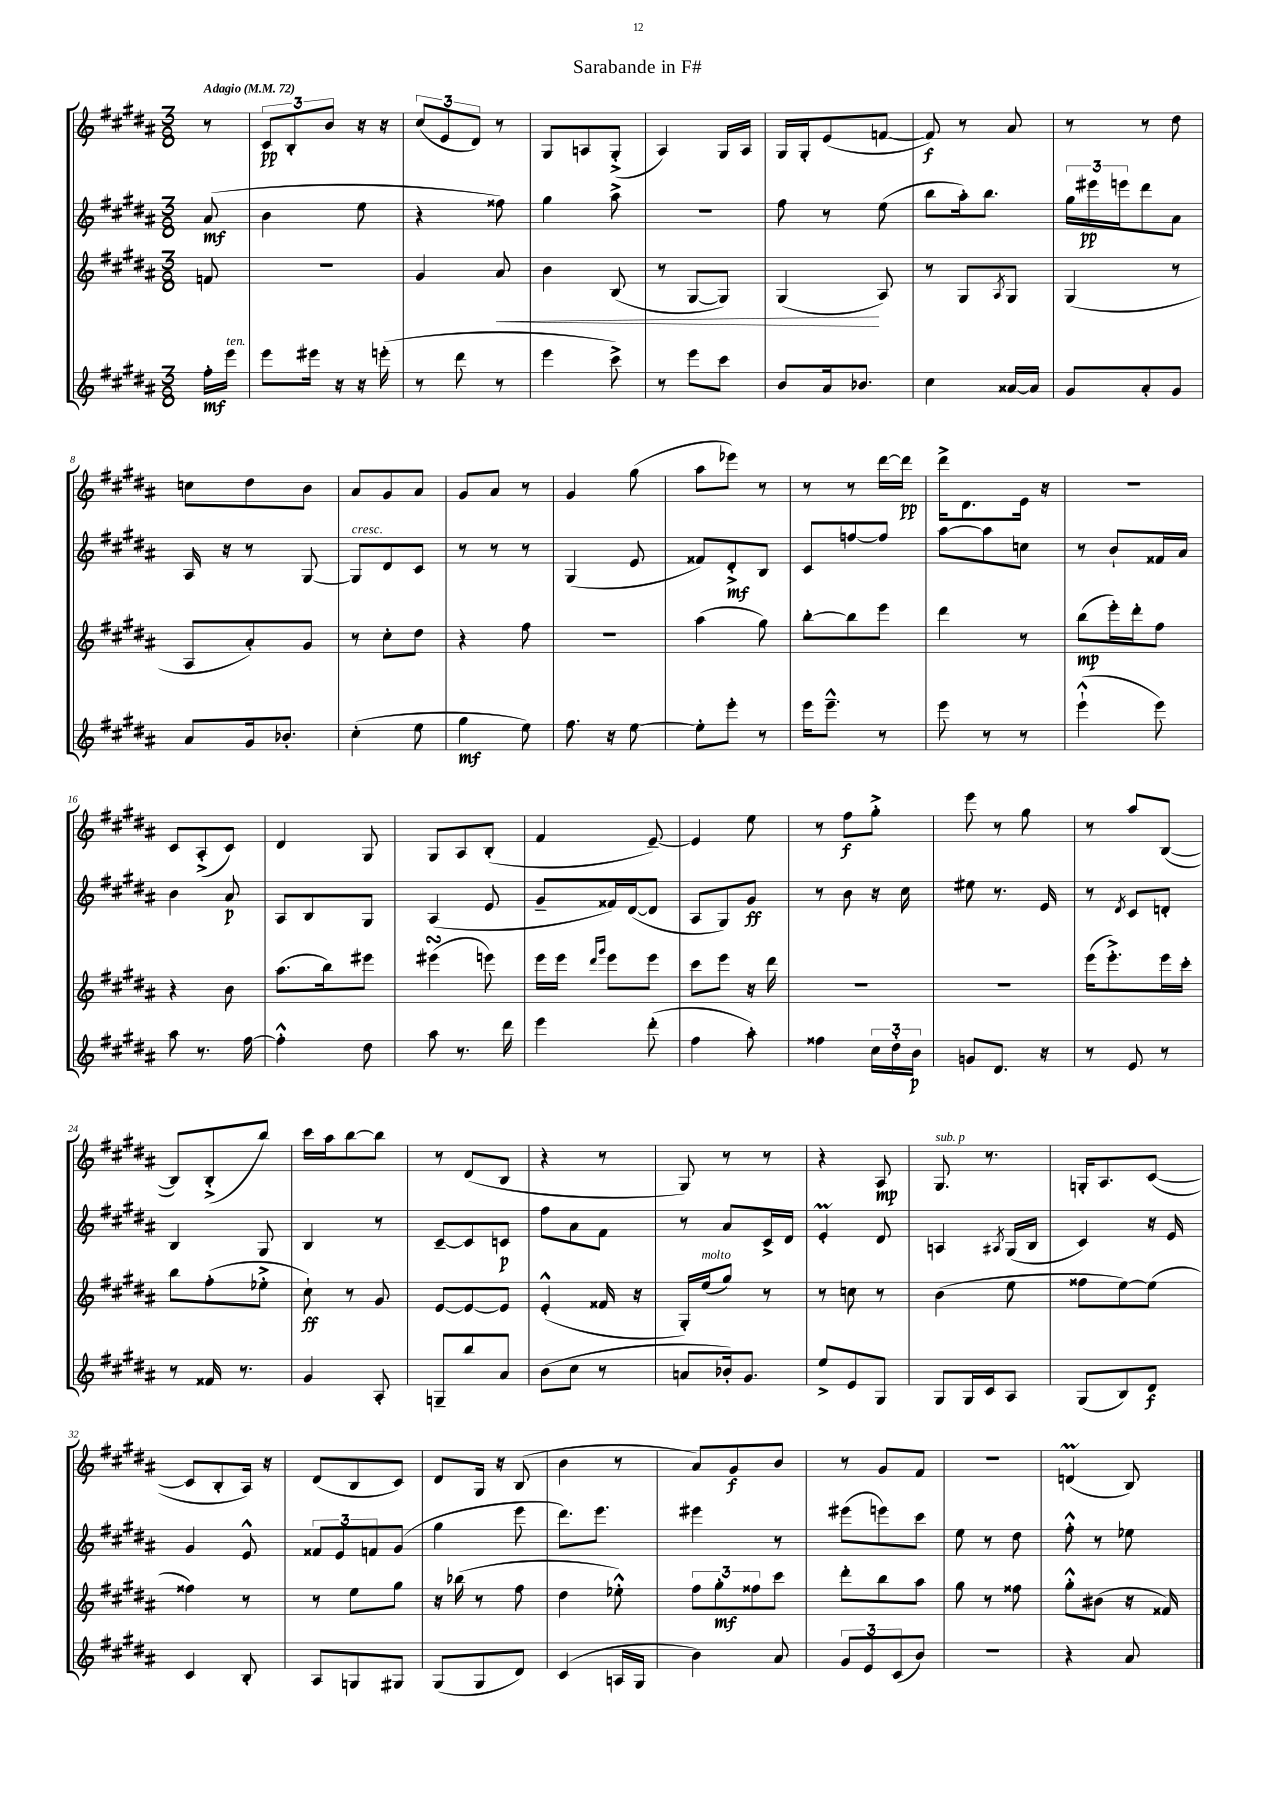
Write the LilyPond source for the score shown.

\header { title = "Sarabande in F#" }
<<
\new StaffGroup <<
\new Staff = "s0" {
    \clef treble \key b \major \numericTimeSignature \time 3/8 \partial 8 \tempo "Adagio" 4 = 72
    r8 |
    \tuplet 3/2 { cis'8\pp b8-. b'8 } r16 r16 |
    \tuplet 3/2 { cis''8( e'8 dis'8) } r8 |
    gis8 a8 gis8-.->( |
    ais4) gis16 ais16 |
    gis16 gis16-. e'8( f'8~ |
    f'8\f) r8 ais'8 |
    r8 r8 dis''8 |
    c''8 dis''8 b'8 |
    ais'8 gis'8 ais'8 |
    gis'8 ais'8 r8 |
    gis'4 gis''8( |
    ais''8 ees'''8) r8 |
    r8 r8 dis'''16~ dis'''16\pp |
    dis'''16-> dis'8. e'16 r16 |
    R4. |
    cis'8 ais8-.->( cis'8) |
    dis'4 gis8 |
    gis8 ais8 b8-.( |
    fis'4 e'8~--) |
    e'4 e''8 |
    r8 fis''8\f gis''8-.-> |
    e'''8 r8 gis''8 |
    r8 ais''8 b8~( |
    b8) b8-.->( b''8) |
    cis'''16 ais''16 b''8~ b''8 |
    r8 dis'8( b8 |
    r4 r8 |
    gis8) r8 r8 |
    r4 ais8\mp |
    gis8.^\markup { \italic "sub. p" } r8. |
    g16-. ais8. cis'8~( |
    cis'8 b8-. ais16) r16 |
    dis'8( b8 cis'8) |
    dis'8 gis16 r16 b8( |
    b'4 r8 |
    ais'8) gis'8\f b'8 |
    r8 gis'8 fis'8 |
    r4. |
    d'4\prall( b8) \bar "|." |
}
\new Staff = "s1" {
    \clef treble \key b \major \numericTimeSignature \time 3/8 \partial 8
    ais'8\mf( |
    b'4 e''8 |
    r4 fisis''8) |
    gis''4 ais''8-> |
    R4. |
    fis''8 r8 e''8( |
    b''8 ais''16-.) b''8. |
    \tuplet 3/2 { gis''16 eis'''16\pp e'''16 } dis'''8 ais'8 |
    ais16 r16 r8 gis8~ |
    gis8^\markup { \italic "cresc." } dis'8 cis'8 |
    r8 r8 r8 |
    gis4( e'8 |
    fisis'8) dis'8-.->\mf b8 |
    cis'8 f''8~ f''8 |
    ais''8~ ais''8 c''8 |
    r8 b'8-! fisis'16 ais'16 |
    b'4 ais'8\p |
    ais8 b8 gis8 |
    ais4( e'8 |
    gis'8-- fisis'16) dis'16~( dis'8 |
    ais8 gis8) gis'8\ff |
    r8 b'8 r16 cis''16 |
    eis''8 r8. e'16 |
    r8 \acciaccatura { dis'8 } cis'8 d'8-. |
    b4 gis8 |
    b4 r8 |
    cis'8~-- cis'8 c'8\p |
    fis''8 ais'8 fis'8 |
    r8 ais'8 cis'16-> dis'16 |
    e'4-.\prall dis'8 |
    a4 \acciaccatura { ais8 } gis16( b16 |
    cis'4) r16 e'16 |
    gis'4 e'8-^ |
    \tuplet 3/2 { fisis'8 e'8 f'8 } gis'8( |
    gis''4 e'''8 |
    dis'''8.) e'''8. |
    eis'''4 r8 |
    eis'''8( e'''8) cis'''8 |
    e''8 r8 dis''8 |
    fis''8-.-^ r8 ees''8 \bar "|." |
}
\new Staff = "s2" {
    \clef treble \key b \major \numericTimeSignature \time 3/8 \partial 8
    f'8 |
    R4. |
    gis'4 ais'8\< |
    b'4 b8( |
    r8 gis8~ gis8) |
    gis4\!( ais8) |
    r8 gis8 \acciaccatura { ais8 } gis8 |
    gis4( r8 |
    ais8 ais'8-.) gis'8 |
    r8 cis''8-. dis''8 |
    r4 fis''8 |
    R4. |
    ais''4( gis''8) |
    b''8~-. b''8 e'''8 |
    dis'''4 r8 |
    b''8\mp( e'''16-.) dis'''16-. fis''8 |
    r4 b'8 |
    ais''8.( b''16) eis'''8 |
    eis'''4\turn( e'''8) |
    e'''16 e'''16 \grace { dis'''16 gis'''16 } e'''8 e'''8 |
    cis'''8 e'''8 r16 dis'''16 |
    R4. |
    R4. |
    e'''16( e'''8.-.->) e'''16 cis'''16-. |
    b''8 fis''8-.( ees''8-.-> |
    cis''8-!\ff) r8 gis'8 |
    e'8~ e'8~ e'8 |
    e'4-.-^( fisis'16 r16 |
    gis16-.) e''16^\markup { \italic "molto" }( gis''8) r8 |
    r8 c''8 r8 |
    b'4( e''8 |
    fisis''8 e''8~) e''8( |
    fisis''4) r8 |
    r8 e''8 gis''8 |
    r16 bes''16( r8 fis''8 |
    dis''4 ees''8-.-^) |
    \tuplet 3/2 { fis''8 gis''8-.\mf fisis''8 } cis'''8 |
    dis'''8-. b''8 ais''8 |
    gis''8 r8 fisis''8 |
    gis''8-.-^ bis'8( r16 fisis'16) \bar "|." |
}
\new Staff = "s3" {
    \clef treble \key b \major \numericTimeSignature \time 3/8 \partial 8
    fis''16-.\mf e'''16^\markup { \italic "ten." } |
    e'''8 eis'''16 r16 r16 e'''16-.( |
    r8 dis'''8 r8 |
    e'''4 cis'''8->) |
    r8 e'''8 cis'''8 |
    b'8 ais'16 bes'8. |
    cis''4 aisis'16~ aisis'16 |
    gis'8 ais'8-. gis'8 |
    ais'8 gis'16 bes'8.-. |
    cis''4-.( e''8 |
    gis''4\mf e''8) |
    fis''8. r16 e''8~ |
    e''8-. e'''8-. r8 |
    e'''16 e'''8.---^ r8 |
    e'''8 r8 r8 |
    e'''4-!-^( e'''8) |
    ais''8 r8. fis''16~ |
    fis''4-.-^ dis''8 |
    ais''8 r8. dis'''16 |
    e'''4 dis'''8-.( |
    fis''4 ais''8-.) |
    fisis''4 \tuplet 3/2 { cis''16 dis''16-. b'16\p } |
    g'8 dis'8. r16 |
    r8 e'8 r8 |
    r8 fisis'16 r8. |
    gis'4 ais8-. |
    g8-- b''8 ais'8 |
    b'8( cis''8 r8 |
    a'8 bes'16-.) gis'8. |
    e''8-> e'8 gis8 |
    gis8 gis16 cis'16 ais8 |
    gis8( b8) dis'8\f |
    cis'4 b8-. |
    ais8 g8 gis8 |
    gis8( gis8 dis'8) |
    cis'4( a16 gis16 |
    b'4) ais'8 |
    \tuplet 3/2 { gis'8 e'8 cis'8( } b'8) |
    R4. |
    r4 ais'8 \bar "|." |
}
>>
>>
